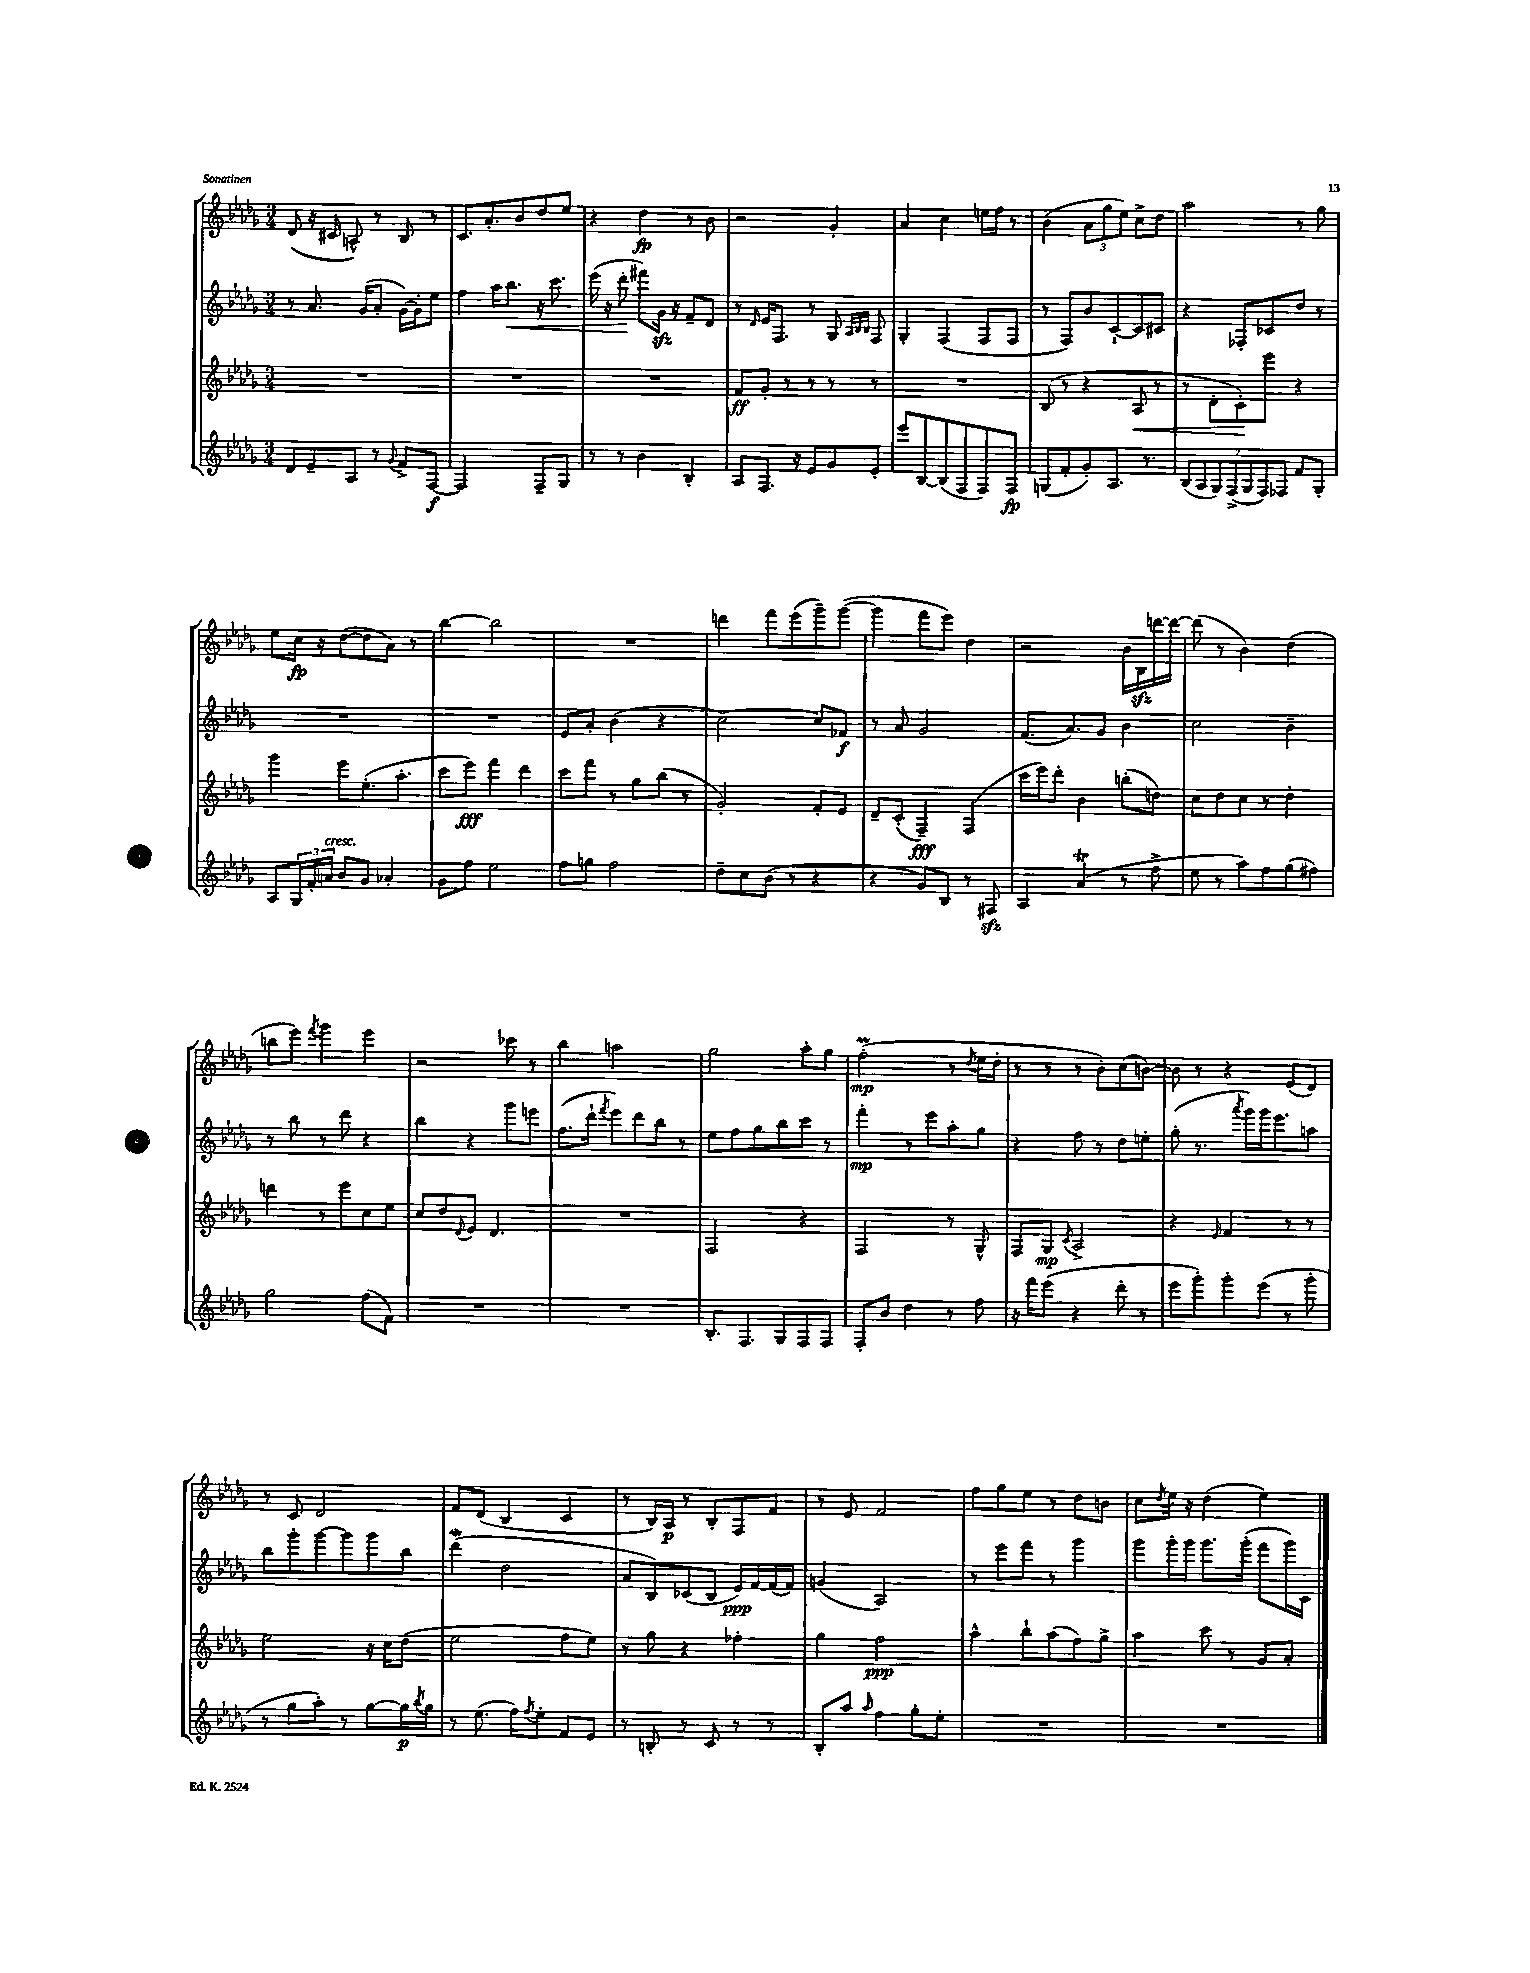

**kern	**dynam	**kern	**dynam	**kern	**dynam	**kern	**dynam
*part4	*part4	*part3	*part3	*part2	*part2	*part1	*part1
*staff4	*staff4	*staff3	*staff3	*staff2	*staff2	*staff1	*staff1
*clefG2	*	*clefG2	*	*clefG2	*	*clefG2	*
*k[b-e-a-d-g-]	*	*k[b-e-a-d-g-]	*	*k[b-e-a-d-g-]	*	*k[b-e-a-d-g-]	*
*M3/4	*	*M3/4	*	*M3/4	*	*M3/4	*
=19	=19	=19	=19	=19	=19	=19	=19
8d-/L	.	2.r	.	8r	.	(8d-/	.
8e-~/	.	.	.	8.a-/	.	16r	.
.	.	.	.	.	.	16c#X/	.
8A-/J	.	.	.	.	.	8An^^/)	.
.	.	.	.	(16g-/KL	.	.	.
8r	.	.	.	8a-'/J	.	8r	.
8qqg-/	.	.	.	.	.	.	.
8f^/L	.	.	.	[16g-\LL)	.	8B-/	.
.	.	.	.	16g-'\J]	.	.	.
[8F/J	f	.	.	8ee-\J	.	8r	.
=20	=20	=20	=20	=20	=20	=20	=20
2F/]	.	2.r	.	4ff\	.	8.c/L	.
.	.	.	.	.	.	8.a-'/	.
.	.	.	.	16aa-\KL	.	.	.
!	!	!	!	!	!LO:HP:b	!	!
.	.	.	.	8.bb-\J	<	.	.
.	.	.	.	.	.	8b-/	.
8F~/L	.	.	.	16r	.	8dd-/	.
.	.	.	.	8.ccc\	.	.	.
8G-/J	.	.	.	.	.	8ee-/J	.
=21	=21	=21	=21	=21	=21	=21	=21
8r	.	2.r	.	(16eee-\	.	4r	.
.	.	.	.	16r	.	.	.
8r	.	.	.	8ddd-'\	.	.	.
4b-\	.	.	.	8fff#X\L)	[	4dd-\	fp
.	.	.	.	16g-zz\Jk	.	.	.
.	.	.	.	16r	.	.	.
4B-'/	.	.	.	8f~/L	.	8r	.
.	.	.	.	8d-/J	.	8b-\	.
=22	=22	=22	=22	=22	=22	=22	=22
8A-/L	.	8f/L	ff	8r	.	2r	.
.	.	.	.	16qqd-/	.	.	.
8.F/J	.	8g-'/J	.	16e-/KL	.	.	.
.	.	.	.	8.F/J	.	.	.
.	.	8r	.	.	.	.	.
16r	.	.	.	.	.	.	.
8e-/L	.	8r	.	8r	.	.	.
8g-/	.	8r	.	8G-/	.	4g-'/	.
.	.	.	.	32qqA-/LLL	.	.	.
.	.	.	.	32qqB-/	.	.	.
.	.	.	.	32qqB-/JJJ	.	.	.
8e-'/J	.	8r	.	8F/	.	.	.
=23	=23	=23	=23	=23	=23	=23	=23
8eee-/L	.	2.r	.	4G-'/	.	4a-/	.
[8B-/	.	.	.	.	.	.	.
(8B-/]	.	.	.	(4F/	.	4cc\	.
8F/	.	.	.	.	.	.	.
8F/)	.	.	.	8F/L	.	16een\LL	.
.	.	.	.	.	.	16ff\JJ	.
8F/J	fp	.	.	8F/J	.	8r	.
=24	=24	=24	=24	=24	=24	=24	=24
(8Gn/L	.	(8B-/	.	8r	.	(4b-\	.
8f'/	.	8r	.	8F/L)	.	.	.
8g-'/)	.	4r	.	8b-/	.	12a-\L	.
.	.	.	.	.	.	12gg-\	.
8.A-/J	.	.	.	[8c`/	.	.	.
.	.	.	.	.	.	12ee-\J)	.
!	!	!	!LO:HP:b	!	!	!	!
.	.	8A-/	<	8c/]	.	8cc^\L	.
8.r	.	.	.	.	.	.	.
.	.	8r	.	8c#X/J	.	8dd-\J	.
=25	=25	=25	=25	=25	=25	=25	=25
(14B-/L	.	8r	.	4r	.	2aa-\	.
14A-/	.	.	.	.	.	.	.
.	.	8d-'\L	.	.	.	.	.
14G-/)	.	.	.	.	.	.	.
(14F^/	.	.	.	.	.	.	.
.	.	8c'\)	.	8F-X'/L	.	.	.
14G-/	.	.	.	.	.	.	.
14F/)	.	.	.	.	.	.	.
.	.	8eee-\J	[	8c-X/	.	.	.
14F-X/J	.	.	.	.	.	.	.
8f/L	.	4r	.	8dd-/J	.	8r	.
8G-'/J	.	.	.	8r	.	8gg-\	.
!!LO:LB:g=z
=26	=26	=26	=26	=26	=26	=26	=26
8A-/L	.	4ggg-\	.	2.r	.	8ee-\L	.
24G-/L	.	.	.	.	.	16cc\Jk	fp
24f'/	.	.	.	.	.	.	.
.	.	.	.	.	.	16r	.
!LO:TX:a:i:t=cresc.	!	!	!	!	!	!	!
24an/JJ	.	.	.	.	.	.	.
8b-/L	.	8eee-\L	.	.	.	([8dd-\L	.
8g-/J	.	(8.ee-'\	.	.	.	8dd-\]	.
4a-X'/	.	.	.	.	.	8a-\J)	.
.	.	8.aa-'\J	.	.	.	.	.
.	.	.	.	.	.	8r	.
=27	=27	=27	=27	=27	=27	=27	=27
8g-\L	.	8ccc\L	.	2.r	.	[4bb-\	.
8ff\J	.	8eee-\J)	fff	.	.	.	.
2ee-\	.	4fff\	.	.	.	2bb-\]	.
.	.	4ddd-\	.	.	.	.	.
=28	=28	=28	=28	=28	=28	=28	=28
8ff\L	.	8ccc\L	.	8e-/L	.	2.r	.
8ggn\J	.	8fff\J	.	8a-'/J	.	.	.
2ff\	.	8r	.	(4b-\	.	.	.
.	.	8gg-\L	.	.	.	.	.
.	.	(8bb-\J	.	4r	.	.	.
.	.	8r	.	.	.	.	.
=29	=29	=29	=29	=29	=29	=29	=29
8dd-~\L	.	2g-'/)	.	[2cc\)	.	4dddn\	.
8cc\	.	.	.	.	.	.	.
(8b-\J	.	.	.	.	.	8fff\L	.
8r	.	.	.	.	.	(8eee-\	.
4r	.	8f'/L	.	8cc/L]	.	8ggg-~\)	.
.	.	8e-/J	.	8f-X/J	f	([8ggg-\J	.
=30	=30	=30	=30	=30	=30	=30	=30
4r	.	8d-~/L	.	8r	.	4ggg-\]	.
.	.	(8c'/J	.	8a-/	.	.	.
8g-/L)	.	4F~/)	fff	2g-/	.	8fff\L	.
8B-/J	.	.	.	.	.	8eee-\J)	.
8r	.	(4F/	.	.	.	4dd-\	.
8F#Xzz/	.	.	.	.	.	.	.
=31	=31	=31	=31	=31	=31	=31	=31
4A-/	.	16ccc\LL	.	(8.f/L	.	2r	.
.	.	16eee-\J)	.	.	.	.	.
.	.	8ddd-'\J	.	.	.	.	.
.	.	.	.	8.a-/)	.	.	.
(4a-T/	.	4b-\	.	.	.	.	.
.	.	.	.	8g-/J	.	.	.
8r	.	(8bbn'\L	.	4b-\	.	16b-\LL	.
.	.	.	.	.	.	16B-zz\	.
8ff^\	.	8ddn\J)	.	.	.	[16dddn\	.
.	.	.	.	.	.	16ddd\JJ_	.
=32	=32	=32	=32	=32	=32	=32	=32
8ee-\	.	8cc\L	.	2cc\	.	(8ddd\]	.
8r	.	8dd-\	.	.	.	8r	.
8aa-\L)	.	8cc\J	.	.	.	4b-\)	.
8ff\	.	8r	.	.	.	.	.
(8gg-\	.	4dd-'\	.	4b-~\	.	(4dd-\	.
8ff#X\J)	.	.	.	.	.	.	.
!!LO:LB:g=z
=33	=33	=33	=33	=33	=33	=33	=33
2gg-\	.	4dddn\	.	8r	.	8bbn\L	.
.	.	.	.	8bb-\	.	8eee-\J)	.
.	.	.	.	.	.	8qfff/	.
.	.	8r	.	8r	.	4ggg-\	.
.	.	8eee-\L	.	8ddd-\	.	.	.
(8ff\L	.	8cc\	.	4r	.	4eee-\	.
8f\J)	.	8ee-\J	.	.	.	.	.
=34	=34	=34	=34	=34	=34	=34	=34
2.r	.	8cc/L	.	4bb-\	.	2r	.
.	.	8dd-/	.	.	.	.	.
.	.	8qqd-/	.	.	.	.	.
.	.	8e-/J	.	4r	.	.	.
.	.	4.d-/	.	.	.	.	.
.	.	.	.	8ggg-\L	.	8ccc-X\	.
.	.	.	.	8eeen\J	.	8r	.
=35	=35	=35	=35	=35	=35	=35	=35
2.r	.	2.r	.	(8.ff\L	.	4bb-\	.
.	.	.	.	16ddd-`\Jk	.	.	.
.	.	.	.	8qfff/	.	.	.
.	.	.	.	8eee-\L)	.	2aan\	.
.	.	.	.	8ddd-\	.	.	.
.	.	.	.	8bb-\J	.	.	.
.	.	.	.	8r	.	.	.
=36	=36	=36	=36	=36	=36	=36	=36
8.B-'/L	.	2F/	.	8ee-\L	.	2gg-\	.
.	.	.	.	8ff\	.	.	.
8.F/	.	.	.	.	.	.	.
.	.	.	.	8gg-\	.	.	.
8G-/	.	.	.	8bb-\	.	.	.
8F/	.	4r	.	8ccc\J	.	8aa-'\L	.
8F/J	.	.	.	8r	.	8gg-\J	.
=37	=37	=37	=37	=37	=37	=37	=37
8F'/L	.	2F/	.	4fff'\	mp	(2ffm'\	mp
8b-/J	.	.	.	.	.	.	.
4dd-\	.	.	.	8r	.	.	.
.	.	.	.	8eee-\L	.	.	.
8r	.	8r	.	8aa-'\	.	8r	.
.	.	.	.	.	.	8qdd-/	.
8ff\	.	8G-^^/	.	8gg-\J	.	16ee-\LL	.
.	.	.	.	.	.	16dd-'\JJ	.
=38	=38	=38	=38	=38	=38	=38	=38
16r	.	8F/L	.	4r	.	8r	.
16fff\KL	.	.	.	.	.	.	.
(8eee-\J	.	8G-/J	mp	.	.	8r	.
.	.	8qc/	.	.	.	.	.
4r	.	2A-^/	.	8ff\	.	8r	.
.	.	.	.	8r	.	8b-'\L)	.
8ddd-'\	.	.	.	8dd-\L	.	(8cc\	.
8r	.	.	.	8een'\J	.	[8bn\J)	.
=39	=39	=39	=39	=39	=39	=39	=39
8eee-\L	.	4r	.	(8gg-'\	.	8b\]	.
8ggg-'\)	.	.	.	8.r	.	8r	.
.	.	16qqe-/	.	.	.	.	.
8ggg-'\	.	4f/	.	.	.	4r	.
.	.	.	.	8qaaa-/	.	.	.
.	.	.	.	16ggg-\LL)	.	.	.
(8eee-\J	.	.	.	16ggg-\J	.	.	.
.	.	.	.	8.eee-\	.	.	.
8r	.	8r	.	.	.	(8e-/L	.
8ggg-'\	.	8r	.	8aan\J	.	8d-/J)	.
!!LO:LB:g=z
=40	=40	=40	=40	=40	=40	=40	=40
8r	.	2ee-\	.	8bb-\L	.	8r	.
8gg-\L	.	.	.	8ggg-'\	.	8c/	.
8aa-'\J)	.	.	.	[8ggg-\	.	2d-/	.
8r	.	.	.	8ggg-\]	.	.	.
[8gg-\L	.	16r	.	8ggg-\	.	.	.
.	.	16cc\KL	.	.	.	.	.
16gg-\L]	p	(8dd-\J	.	8bb-\J	.	.	.
8qbb-/	.	.	.	.	.	.	.
16gg-\JJ	.	.	.	.	.	.	.
=41	=41	=41	=41	=41	=41	=41	=41
8r	.	2ee-\	.	(4ddd-w\	.	8f/L	.
(8.ee-\	.	.	.	.	.	(8d-/J	.
.	.	.	.	2dd-\	.	4B-/	.
16ff\KL)	.	.	.	.	.	.	.
8qff/	.	.	.	.	.	.	.
8ee-'\J	.	.	.	.	.	.	.
8f/L	.	8ff\L	.	.	.	4c/	.
8e-/J	.	8ee-\J)	.	.	.	.	.
=42	=42	=42	=42	=42	=42	=42	=42
8r	.	8r	.	8a-/L	.	8r	.
8Bn'/	.	8gg-\	.	8B-/)	.	16B-/LL)	.
.	.	.	.	.	.	16A-/JJ	p
8r	.	4r	.	(8c-X/	.	8r	.
8c/	.	.	.	8B-/J	.	8B-'/L	.
8r	.	4ff-X'\	.	16e-/LL)	ppp	8F/	.
.	.	.	.	[16f/	.	.	.
8r	.	.	.	(16f/]	.	8f/J	.
.	.	.	.	16f/JJ)	.	.	.
=43	=43	=43	=43	=43	=43	=43	=43
8B-'/L	.	4gg-\	.	(4gn/	.	8r	.
8aa-/J	.	.	.	.	.	8e-/	.
16qqaa-/	.	.	.	.	.	.	.
4ff\	.	2ff\	ppp	2A-/)	.	2f/	.
8gg-'\L	.	.	.	.	.	.	.
8ee-'\J	.	.	.	.	.	.	.
=44	=44	=44	=44	=44	=44	=44	=44
2.r	.	4aa-^^\	.	8r	.	8ff\L	.
.	.	.	.	8eee-\L	.	8gg-\	.
.	.	8bb-`\L	.	8fff\J	.	8ee-\J	.
.	.	(8aa-\	.	8r	.	8r	.
.	.	8ff\)	.	4ggg-\	.	8dd-\L	.
.	.	8gg-^\J	.	.	.	8bn\J	.
=45	=45	=45	=45	=45	=45	=45	=45
2.r	.	4aa-\	.	8ggg-\L	.	8cc\L	.
.	.	.	.	.	.	8qdd-/	.
.	.	.	.	16ggg-'\L	.	16ee-\Jk	.
.	.	.	.	16ggg-\JJ	.	16r	.
.	.	8ccc\	.	8.ggg-\L	.	(4dd-\	.
.	.	8r	.	.	.	.	.
.	.	.	.	(16ggg-'\Jk	.	.	.
.	.	8g-/L	.	8fff\L	.	4ee-\)	.
.	.	8a-'/J	.	16ggg-\L)	.	.	.
.	.	.	.	16c\JJ	.	.	.
==	==	==	==	==	==	==	==
*-	*-	*-	*-	*-	*-	*-	*-
